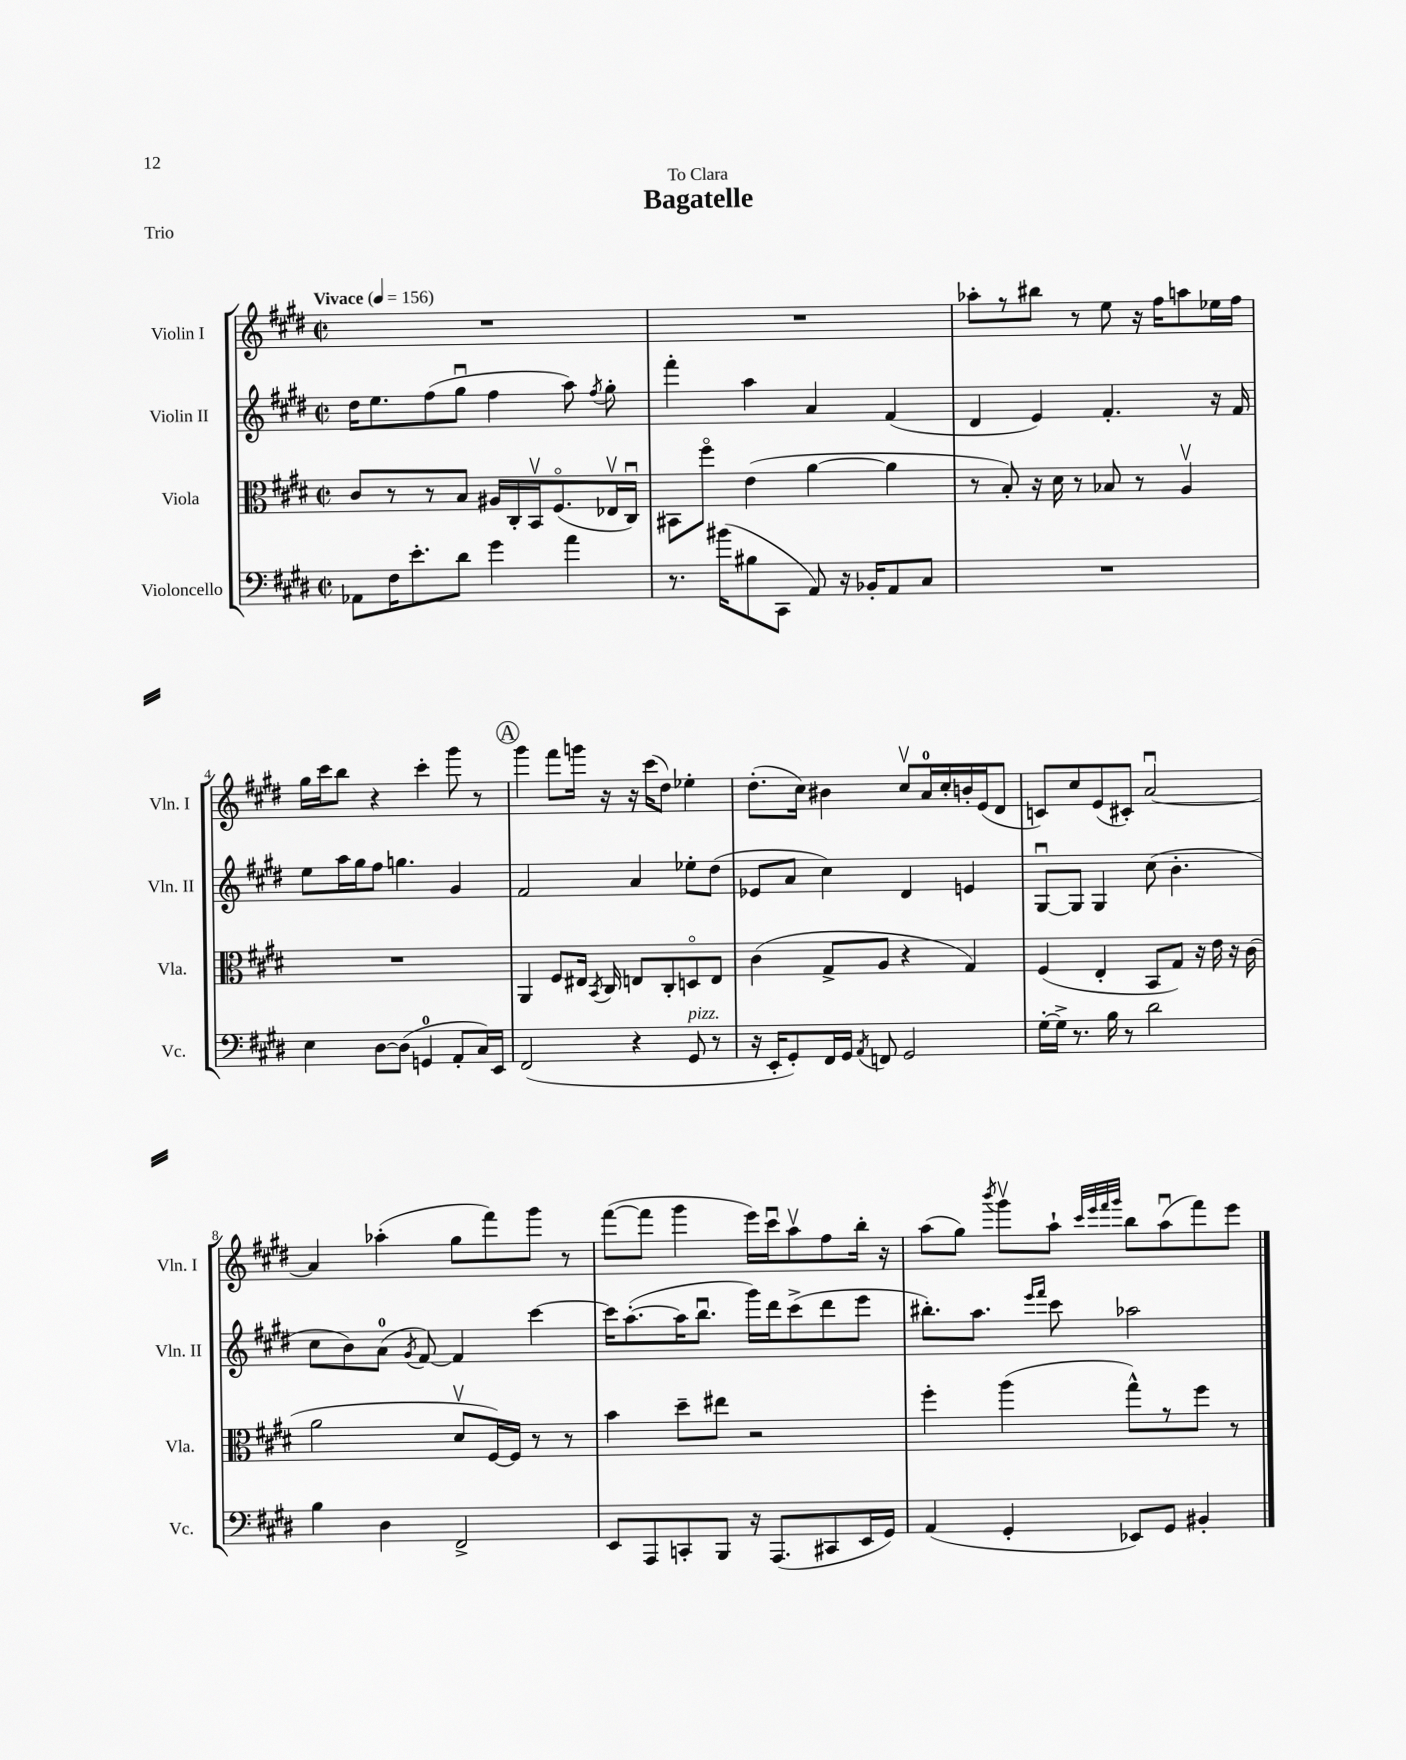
\header { title = "Bagatelle" dedication = "To Clara" piece = "Trio" }
<<
\new StaffGroup <<
\new Staff = "s0" \with { instrumentName = "Violin I" shortInstrumentName = "Vln. I" } {
    \clef treble \key e \major \defaultTimeSignature \time 2/2 \tempo "Vivace" 4 = 156
    \autoBeamOff R1 |
    R1 |
    aes''8[-. r8 bis''8] r8 e''8 r16 fis''16[ a''8 ees''16 fis''16] |
    gis''16[ cis'''16 b''8] r4 cis'''4-. gis'''8 r8 |
    \mark \markup { \circle "A" } gis'''4 fis'''8[ g'''16] r16 r16 cis'''16[( dis''8]) ees''4-. |
    dis''8.[-.( cis''16]) bis'4 cis''8[\upbow a'16-0 cis''16-. b'16-. e'16( dis'8] |
    c'8[) cis''8 e'8( cis'8]-.) a'2~\downbow |
    a'4 aes''4-.( gis''8[ fis'''8) gis'''8] r8 |
    fis'''8[~( fis'''8] gis'''4 e'''16[) cis'''16\downbow a''8\upbow fis''8 b''16]-. r16 |
    a''8[( gis''8]) \acciaccatura { b'''8 } gis'''8[\upbow a''8]-! \grace { cis'''32[ e'''32 fis'''32 gis'''32] } b''8[ a''8\downbow( fis'''8) e'''8] \bar "|." |
}
\new Staff = "s1" \with { instrumentName = "Violin II" shortInstrumentName = "Vln. II" } {
    \clef treble \key e \major \defaultTimeSignature \time 2/2
    \autoBeamOff dis''16[ e''8. fis''8( gis''8]\downbow fis''4 a''8) \acciaccatura { fis''8 } gis''8-. |
    fis'''4-. a''4 a'4 fis'4( |
    dis'4 e'4) fis'4.-. r16 fis'16 |
    e''8[ a''16 gis''16 fis''8] g''4. gis'4 |
    \mark \markup { \circle "A" } fis'2 a'4 ees''8[-. dis''8]( |
    ees'8[ a'8] cis''4) dis'4 e'4 |
    gis8[~\downbow gis8] gis4 cis''8( b'4.-. |
    cis''8[ b'8) a'8]-0( \acciaccatura { gis'8 } fis'8~) fis'4 cis'''4~ |
    cis'''16[ a''8.~-.( a''16 b''8.]\downbow gis'''16[) dis'''16 cis'''8->( dis'''8 e'''8] |
    bis''8.[-.) a''8.] \grace { e'''16[ fis'''16] } cis'''8 aes''2 \bar "|." |
}
\new Staff = "s2" \with { instrumentName = "Viola" shortInstrumentName = "Vla." } {
    \clef alto \key e \major \defaultTimeSignature \time 2/2
    \autoBeamOff cis'8[ r8 r8 b8] ais16[ cis16-. b,16\upbow fis8.\flageolet( ees16\upbow cis16]\downbow) |
    bis,8[ fis''8]\flageolet e'4( a'4~ a'4 |
    r8 b8-.) r16 dis'16 r8 bes8 r8 a4\upbow |
    R1 |
    \mark \markup { \circle "A" } a,4 fis8[ eis16] \acciaccatura { b,8 } cis16 e8[ cis8-. d8\flageolet e8] |
    cis'4( gis8[-> a8] r4 gis4) |
    fis4( e4-. b,8[ gis8]) r16 e'16 r16 cis'16( |
    a'2 dis'8[\upbow fis16~) fis16] r8 r8 |
    b'4 dis''8[-- eis''8] r2 |
    fis''4-. a''4( gis''8[-^) r8 fis''8] r8 \bar "|." |
}
\new Staff = "s3" \with { instrumentName = "Violoncello" shortInstrumentName = "Vc." } {
    \clef bass \key e \major \defaultTimeSignature \time 2/2
    \autoBeamOff aes,8[ fis16 e'8.-. dis'8] gis'4 a'4 |
    r8. bis'16[( bis8 cis,8] a,8) r16 bes,16[-. a,8 cis8] |
    R1 |
    e4 dis8[~ dis8]( g,4-0 a,8[-. cis16) e,16] |
    \mark \markup { \circle "A" } fis,2( r4 gis,8^\markup { \italic "pizz." } r8 |
    r16 e,16[-. gis,8-.) fis,16 gis,16] \acciaccatura { a,8 } f,8 gis,2 |
    gis16[~-. gis16]-> r8. b16 r8 dis'2 |
    b4 dis4 fis,2-> |
    e,8[ a,,8 c,8-. b,,8] r16 a,,8.[( cis,8 e,16 gis,16]) |
    a,4( gis,4-. ees,8[) gis,8] bis,4-. \bar "|." |
}
>>
>>
